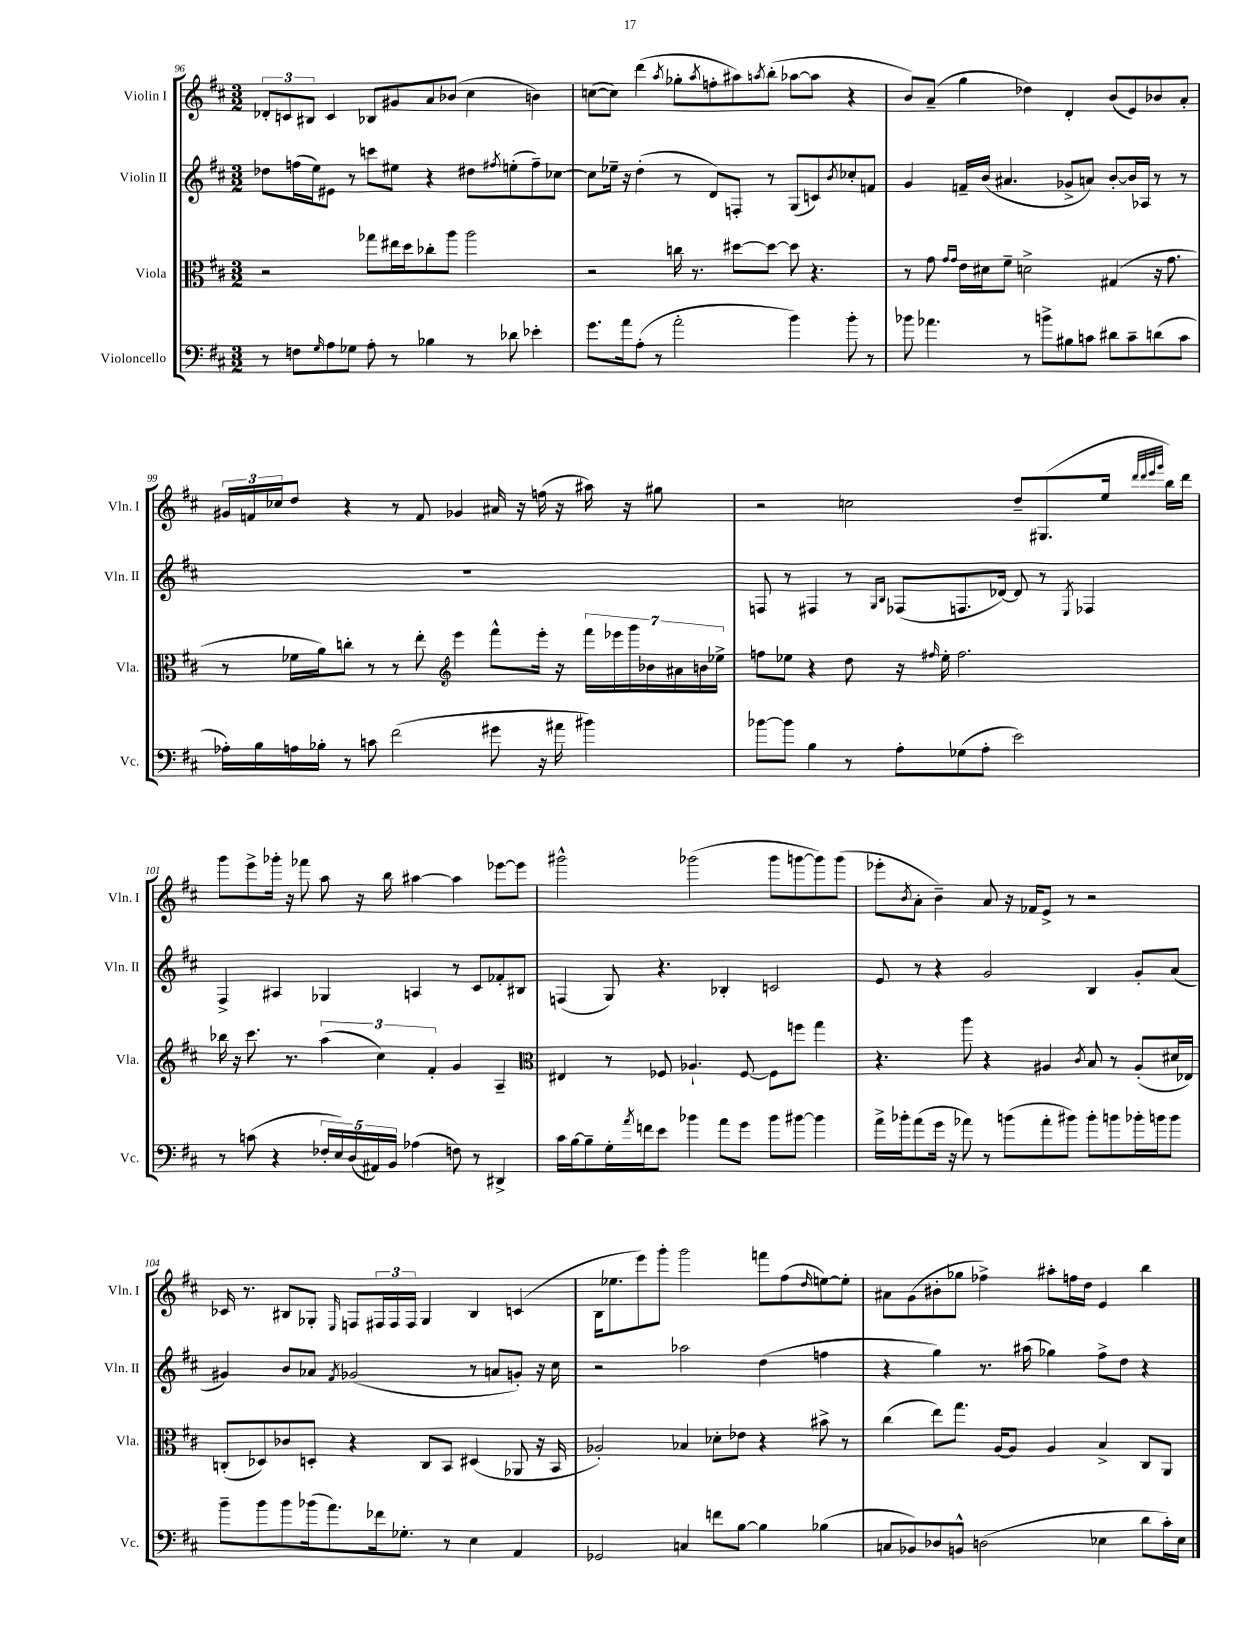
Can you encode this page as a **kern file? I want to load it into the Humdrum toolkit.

**kern	**kern	**kern	**kern
*part4	*part3	*part2	*part1
*staff4	*staff3	*staff2	*staff1
*I"Violoncello	*I"Viola	*I"Violin II	*I"Violin I
*I'Vc.	*I'Vla.	*I'Vln. II	*I'Vln. I
*clefF4	*clefC3	*clefG2	*clefG2
*k[f#c#]	*k[f#c#]	*k[f#c#]	*k[f#c#]
*M3/2	*M3/2	*M3/2	*M3/2
=96	=96	=96	=96
8r	2r	8dd-X\L	12d-X'/L
.	.	.	12cn/
8Fn\L	.	(16ffn\L	.
.	.	.	12B#X/J
.	.	16ee\J)	.
16qqG/	.	.	.
8A\	.	8e#X\J	4c/
8G-X\J	.	8r	.
8A'\	8gg-X\L	8cccn\L	8B-X/L
8r	16ee#X\L	8ee#X\J	8g#X/
.	16dd\J	.	.
4B-X\	8cc-X'\	4r	8a/
.	8aa\J	.	(8b-X/J
8r	2aa\	8dd#X\L	4cc#\
.	.	8qff#X/	.
8d-X\	.	(8een'\	.
4e-X'\	.	8ff#~\)	4bn\)
.	.	[8cc-X\J	.
=97	=97	=97	=97
8.g\L	2r	8cc-\L]	([8ccn\L
.	.	16ee-X~\Jk	8cc\J])
16a\k	.	16r	.
(8A'\J	.	(4dd'\	(4ddd\
8r	.	.	.
.	.	.	8qaa/
2a'\	16ccn\	8r	8gg-X'\L
.	8.r	.	.
.	.	.	8qaa/
.	.	8d/L)	8ffn'\
.	[8dd#X\L	8Fn'/J	8aa#X\)
.	.	.	8qaan/
.	8dd#\J_	8r	(8bb'\J
4b\)	8dd#\]	(8G/L	[8aa-X\L
.	4.r	8cn/)	8aa-\J]
.	.	8qb/	.
8b'\	.	8cc-X'/	4r
8r	.	8fn/J	.
=98	=98	=98	=98
8b-X\	8r	4g/	8b/L)
4.a-X\	8g\	.	(8a~/J
.	16qqg/LL	.	.
.	16qqg/JJ	.	.
.	16e\LL	16fn~/LL	4gg\
.	16d#X\J	(16b/JJ	.
.	8f#~\J	4.a#X/	.
8r	2dn^\	.	4dd-X\)
8bn^\L	.	.	.
8B#X\	.	8g-X^/L	4d'/
8cn\J	.	8an/J)	.
8d#X\L	(4G#X/	[8b'/L	(8b/L
8c~\	.	16b/L]	8e/)
.	.	16A-X/JJ	.
(8dn\	16r	8r	8b-X/
.	8.g\	.	.
8c\J	.	8r	8a'/J
!!LO:LB:g=z
=99	=99	=99	=99
16A-X'\LL)	8r	1.r	24g#X/LL
.	.	.	24fn/
16B\	.	.	.
.	.	.	24cc-X/J
16An\	16f-X\LL	.	8dd/J
16B-X'\JJ	16a\J)	.	.
8r	8ccn'\J	.	4r
8cn\	8r	.	.
(2f#\	8r	.	8r
.	8ee'\	.	8f/
*	*clefG2	*	*
.	4eee\	.	4g-X/
8g#X\	8fff#^^\L	.	16a#X/
.	.	.	16r
16r	16eee'\Jk	.	(16ffn\
16a#X\	16r	.	16r
4b#X\)	28fff#\LL	.	16aa#X\)
.	28eee-X\	.	.
.	.	.	16r
.	28ggg\	.	.
.	28b-X\	.	.
.	.	.	8gg#X\
.	28a#X\	.	.
.	28bn\	.	.
.	28ee-X^\JJ	.	.
=100	=100	=100	=100
[8b-X\L	8ffn\L	8Fn/	2r
8b-\J]	8ee-X\J	8r	.
4B\	4r	4F#X/	.
8r	8dd\	8r	2ccn\
.	.	16qqG/LL	.
.	.	16qqB/JJ	.
8A'\L	16r	(8F-X/L	.
.	16qqff#X/	.	.
.	16ee-'\	.	.
(8G-X\	2.ff#\	8.Fn/	.
8A'\J	.	.	.
.	.	[16d-X/Jk)	.
2e\)	.	8d-/]	8dd~/L
.	.	8r	(8.G#X/
.	.	8qE/	.
.	.	4F-X/	.
.	.	.	16ee/Jk
.	.	.	32qqddd/LLL
.	.	.	32qqddd/
.	.	.	32qqeee/
.	.	.	32qqggg/JJJ
.	.	.	16bb\LL)
.	.	.	16ddd\JJ
!!LO:LB:g=z
=101	=101	=101	=101
8r	16bb-X\	4F#^/	8ggg\L
.	16r	.	.
(8cn\	8.ccc#\	.	8eee^\
4r	.	4A#X/	16ggg-X'\Jk
.	8.r	.	16r
.	.	.	8fff-X\
20F-X'/LL	(6aa\	4G-X/	8aa\
20E/)	.	.	.
(20D/	.	.	.
.	.	.	16r
20AA#X/)	.	.	.
.	6cc#\)	.	.
.	.	.	16bb\
20BB/JJ	.	.	.
(4A-X\	.	4An/	[4aa#X\
.	6f#'/	.	.
8Fn\)	4g/	8r	4aa#\]
8r	.	8c#/L	.
4DD#X^/	4A~/	8f-X'/	[8eee-X\L
.	.	8B#X/J	8eee-\J]
=102	=102	=102	=102
*	*clefC3	*	*
16c#\LL	4E#X/	(4Fn/	2ggg#X^^\
[16B\J	.	.	.
8B~\]	.	.	.
16G'\L	8r	8G/)	.
8qa/	.	.	.
16fn\J	.	.	.
8e\J	8F-X/	4.r	.
4b-X\	4.A-X`/	.	(2ggg-X\
8a\L	.	4B-X'/	.
8g\J	[8F-/	.	.
8b-\L	8F-\L]	2cn/	8ggg-\L
[8b#X\J	8ffn\J	.	[8gggn\
4b#\]	4gg\	.	8ggg\])
.	.	.	(8ggg\J
=103	=103	=103	=103
16a^\LL	4.r	8e/	8eee-X'\L
16b-X'\J	.	.	.
.	.	.	8qb/
(8a\	.	8r	8a'\J
16g\Jk	.	4r	4b~\)
16r	.	.	.
8a-X\)	8aa\	.	.
8r	4r	2g/	8a/
(8bn\L	.	.	16r
.	.	.	16f-X/KL
8a-'\	4A#X/	.	8e^/J
8b#X\J)	.	.	8r
.	8qc#/	.	.
8b#'\L	8B/	4B/	2r
8bn\	8r	.	.
16b-X'\L	(8A#'/L	8g'/L	.
16bn\J	.	.	.
8b\J	16d#X/L	(8a/J	.
.	16E-X/JJ)	.	.
!!LO:LB:g=z
=104	=104	=104	=104
8b~\L	(8Cn'/L	4g#X/)	16c-X/
.	.	.	8.r
8b\	8D-X/)	.	.
8b\	8c-X/	8b/L	8B#X/L
(16b-X\k	8Dn'/J	8a-X/J	8G-X'/J
8.a\)	.	.	.
.	.	8qf#/	16qqE/
.	4r	(2g-X/	8Fn/L
16f-X\k	.	.	24F#X/L
.	.	.	24F#/
8.G-X'\J	.	.	.
.	.	.	24F#/JJ
.	8C/L	.	4G-/
8r	8BB/J	.	.
4E\	(4D#X/	8r	4B#/
.	.	8an/L	.
4AA/	8AA-X/	8gn'/J)	(4cn/
.	16r	16r	.
.	16BB/	16cc#\	.
=105	=105	=105	=105
2GG-X/	2A-X'/)	2r	16B\KL
.	.	.	8.ee-X\
.	.	.	8eee\)
.	.	.	8ggg'\J
4Cn/	4B-X/	2aa-X\	2ggg\
8fn\L	8d-X'\L	.	.
[8B\J	8e-X\J	.	.
4B\]	4r	(4dd\	8fffn\L
.	.	.	(8ff#\
.	.	.	16qqdd/
(4B-X\	8b#X^\	4ffn\	[8een\)
.	8r	.	8ee'\J]
=106	=106	=106	=106
8Cn/L	(4cc#\	4r	8a#X\L
8BB-X/)	.	.	(8g\
8D-X/	8ee\L)	4gg\)	8b#X'\
8BBn^^/J	8.gg\J	.	8gg-X\J
(2Dn\	.	8.r	4ff-X^\)
.	[16A/KL	.	.
.	8A/J]	.	.
.	.	(16aa#X\	.
.	4A/	4gg-X\)	8aa#X'\L
.	.	.	16ffn\L
.	.	.	16dd\JJ
4E-X\	4B^/	8ff#^\L	4e/
.	.	8dd\J	.
8d\L	8C#/L	4r	4bb\
16c#'\L)	8AA/J	.	.
16E-\JJ	.	.	.
==	==	==	==
*-	*-	*-	*-
